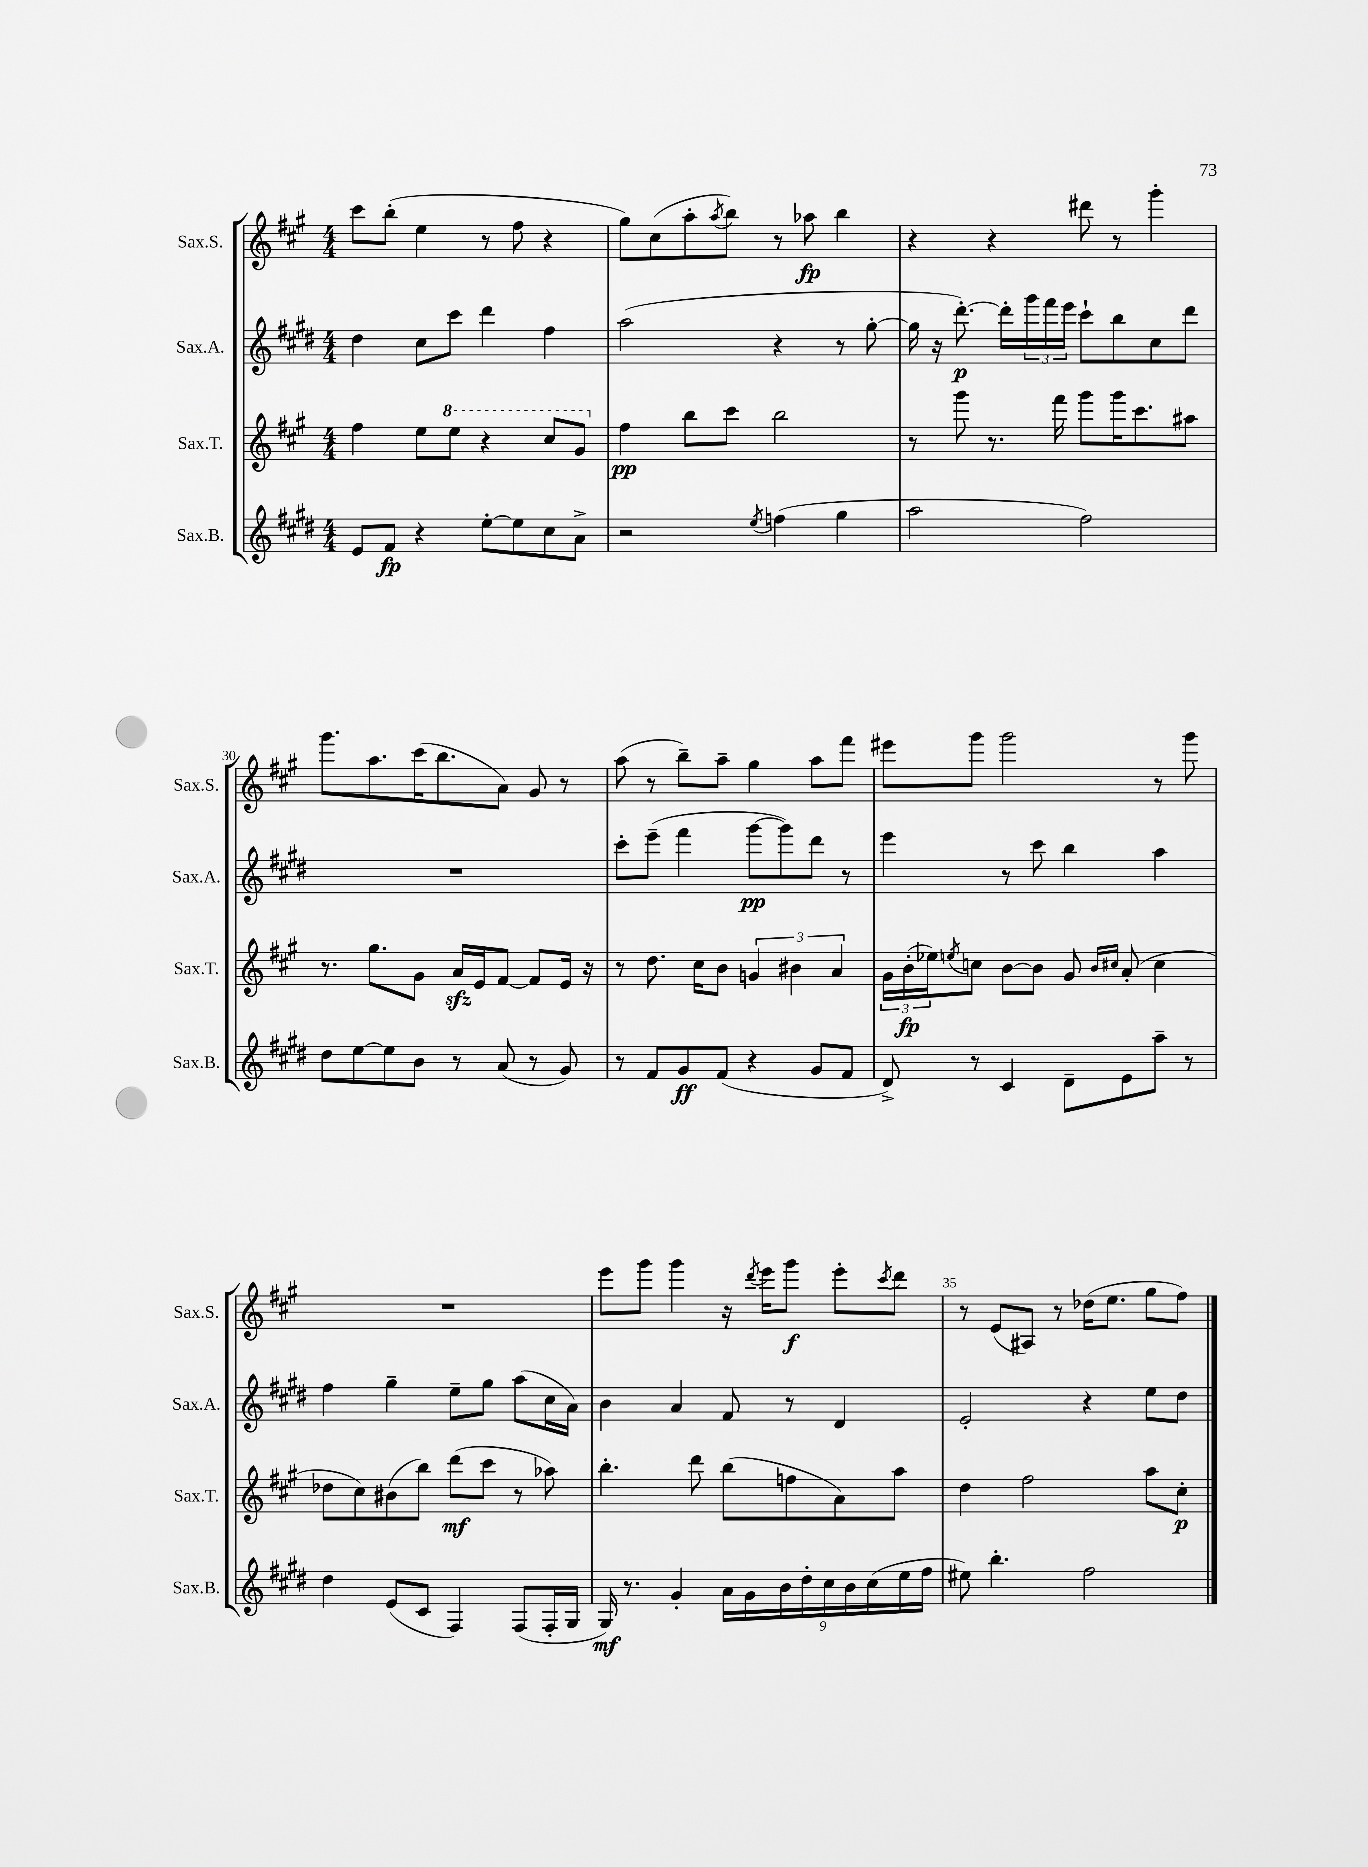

**kern	**kern	**kern	**kern
*staff4	*staff3	*staff2	*staff1
*clefG2	*clefG2	*clefG2	*clefG2
*k[f#c#g#d#]	*k[f#c#g#]	*k[f#c#g#d#]	*k[f#c#g#]
*M4/4	*M4/4	*M4/4	*M4/4
8e/L	4ff#\	4dd#\	8ccc#\L
8f#/J	.	.	(8bb'\J
4r	8ee\L	8cc#\L	4ee\
.	8eee\J	8ccc#\J	.
[8ee'\L	4r	4ddd#\	8r
8ee\]	.	.	8ff#\
8cc#\	8ccc#/L	4ff#\	4r
8a^\J	8gg#/J	.	.
=	=	=	=
2r	4ff#\	(2aa\	8gg#\L)
.	.	.	(8cc#\
.	8bb\L	.	8aa'\
.	.	.	8qaa/
.	8ccc#\J	.	8bb\J)
8qee/	.	.	.
(4ff\	2bb\	4r	8r
.	.	.	8aa-\
4gg#\	.	8r	4bb\
.	.	[8gg#'\	.
=	=	=	=
2aa\	8r	16gg#\]	4r
.	.	16r	.
.	8ggg#\	[8.ddd#'\)	.
.	8.r	.	4r
.	.	16ddd#'\]LL	.
.	.	24ggg#\	.
.	.	24fff#\	.
.	16fff#\	.	.
.	.	24eee\JJ	.
2ff#\)	8ggg#\L	8ccc#`\L	8ddd#\
.	16ggg#\K	8bb\	8r
.	8.ccc#\	.	.
.	.	8cc#\	4ggg#'\
.	8aa#\J	8ddd#\J	.
=	=	=	=
8dd#\L	8.r	1r	8.ggg#\L
[8ee\	.	.	.
.	8.gg#\L	.	8.aa\
8ee\]	.	.	.
8b\J	8g#\J	.	(16ccc#\K
.	.	.	8.bb\
8r	16a/LL	.	.
.	16e/J	.	.
(8a/	[8f#/J	.	8a\J)
8r	8f#/]L	.	8g#/
8g#/)	16e/Jk	.	8r
.	16r	.	.
=	=	=	=
8r	8r	8ccc#'\L	(8aa\
8f#/L	8.dd\	(8eee~\J	8r
8g#/	.	4fff#\	8bb~\L)
.	16cc#\LK	.	.
(8f#/J	8b\J	.	8aa~\J
4r	6g/	[8ggg#\L	4gg#\
.	.	8ggg#\])	.
.	6b#\	.	.
8g#/L	.	8ddd#\J	8aa\L
.	6a/	.	.
8f#/J	.	8r	8fff#\J
=	=	=	=
8d#^/)	24g#\LL	4eee\	8eee#\L
.	(24b'\	.	.
.	24ee-\J)	.	.
.	8qee/	.	.
8r	8cc\J	.	8ggg#\J
4c#/	[8b\L	8r	2ggg#\
.	8b\]J	8ccc#\	.
8d#~\L	8g#/	4bb\	.
.	16qqb/LL	.	.
.	16qqcc#/JJ	.	.
8e\	(8a'/	.	.
8aa~\J	4cc#\	4aa\	8r
8r	.	.	8ggg#\
=	=	=	=
4dd#\	8dd-\L	4ff#\	1r
.	8cc#\)	.	.
(8e/L	(8b#\	4gg#~\	.
8c#/J	8bb\J)	.	.
4F#/)	(8ddd\L	8ee~\L	.
.	8ccc#\J	8gg#\J	.
(8F#/L	8r	(8aa\L	.
16F#'/L	8aa-\)	16cc#\L	.
16G#/JJ	.	16a\JJ)	.
=	=	=	=
16G#/)	4.bb'\	4b\	8eee\L
8.r	.	.	.
.	.	.	8ggg#\J
4g#'/	.	4a/	4ggg#\
.	8ddd\	.	.
18a\LL	(8bb\L	8f#/	16r
18g#\	.	.	.
.	.	.	8qddd/
.	.	.	16eee\LK
18b\	.	.	.
.	8ff\	8r	8ggg#\J
18dd#'\	.	.	.
18cc#\	.	.	.
.	8a\)	4d#/	8eee'\L
18b\	.	.	.
(18cc#\	.	.	.
.	.	.	8qccc#/
.	8aa\J	.	8ddd\J
18ee\	.	.	.
18ff#\JJ	.	.	.
=	=	=	=
8ee#\)	4dd\	2e'/	8r
4.bb'\	.	.	(8e/L
.	2ff#\	.	8A#/J)
.	.	.	8r
2ff#\	.	4r	(16dd-\LK
.	.	.	8.ee\J
.	8aa\L	8ee\L	8gg#\L
.	8cc#'\J	8dd#\J	8ff#\J)
==	==	==	==
*-	*-	*-	*-
